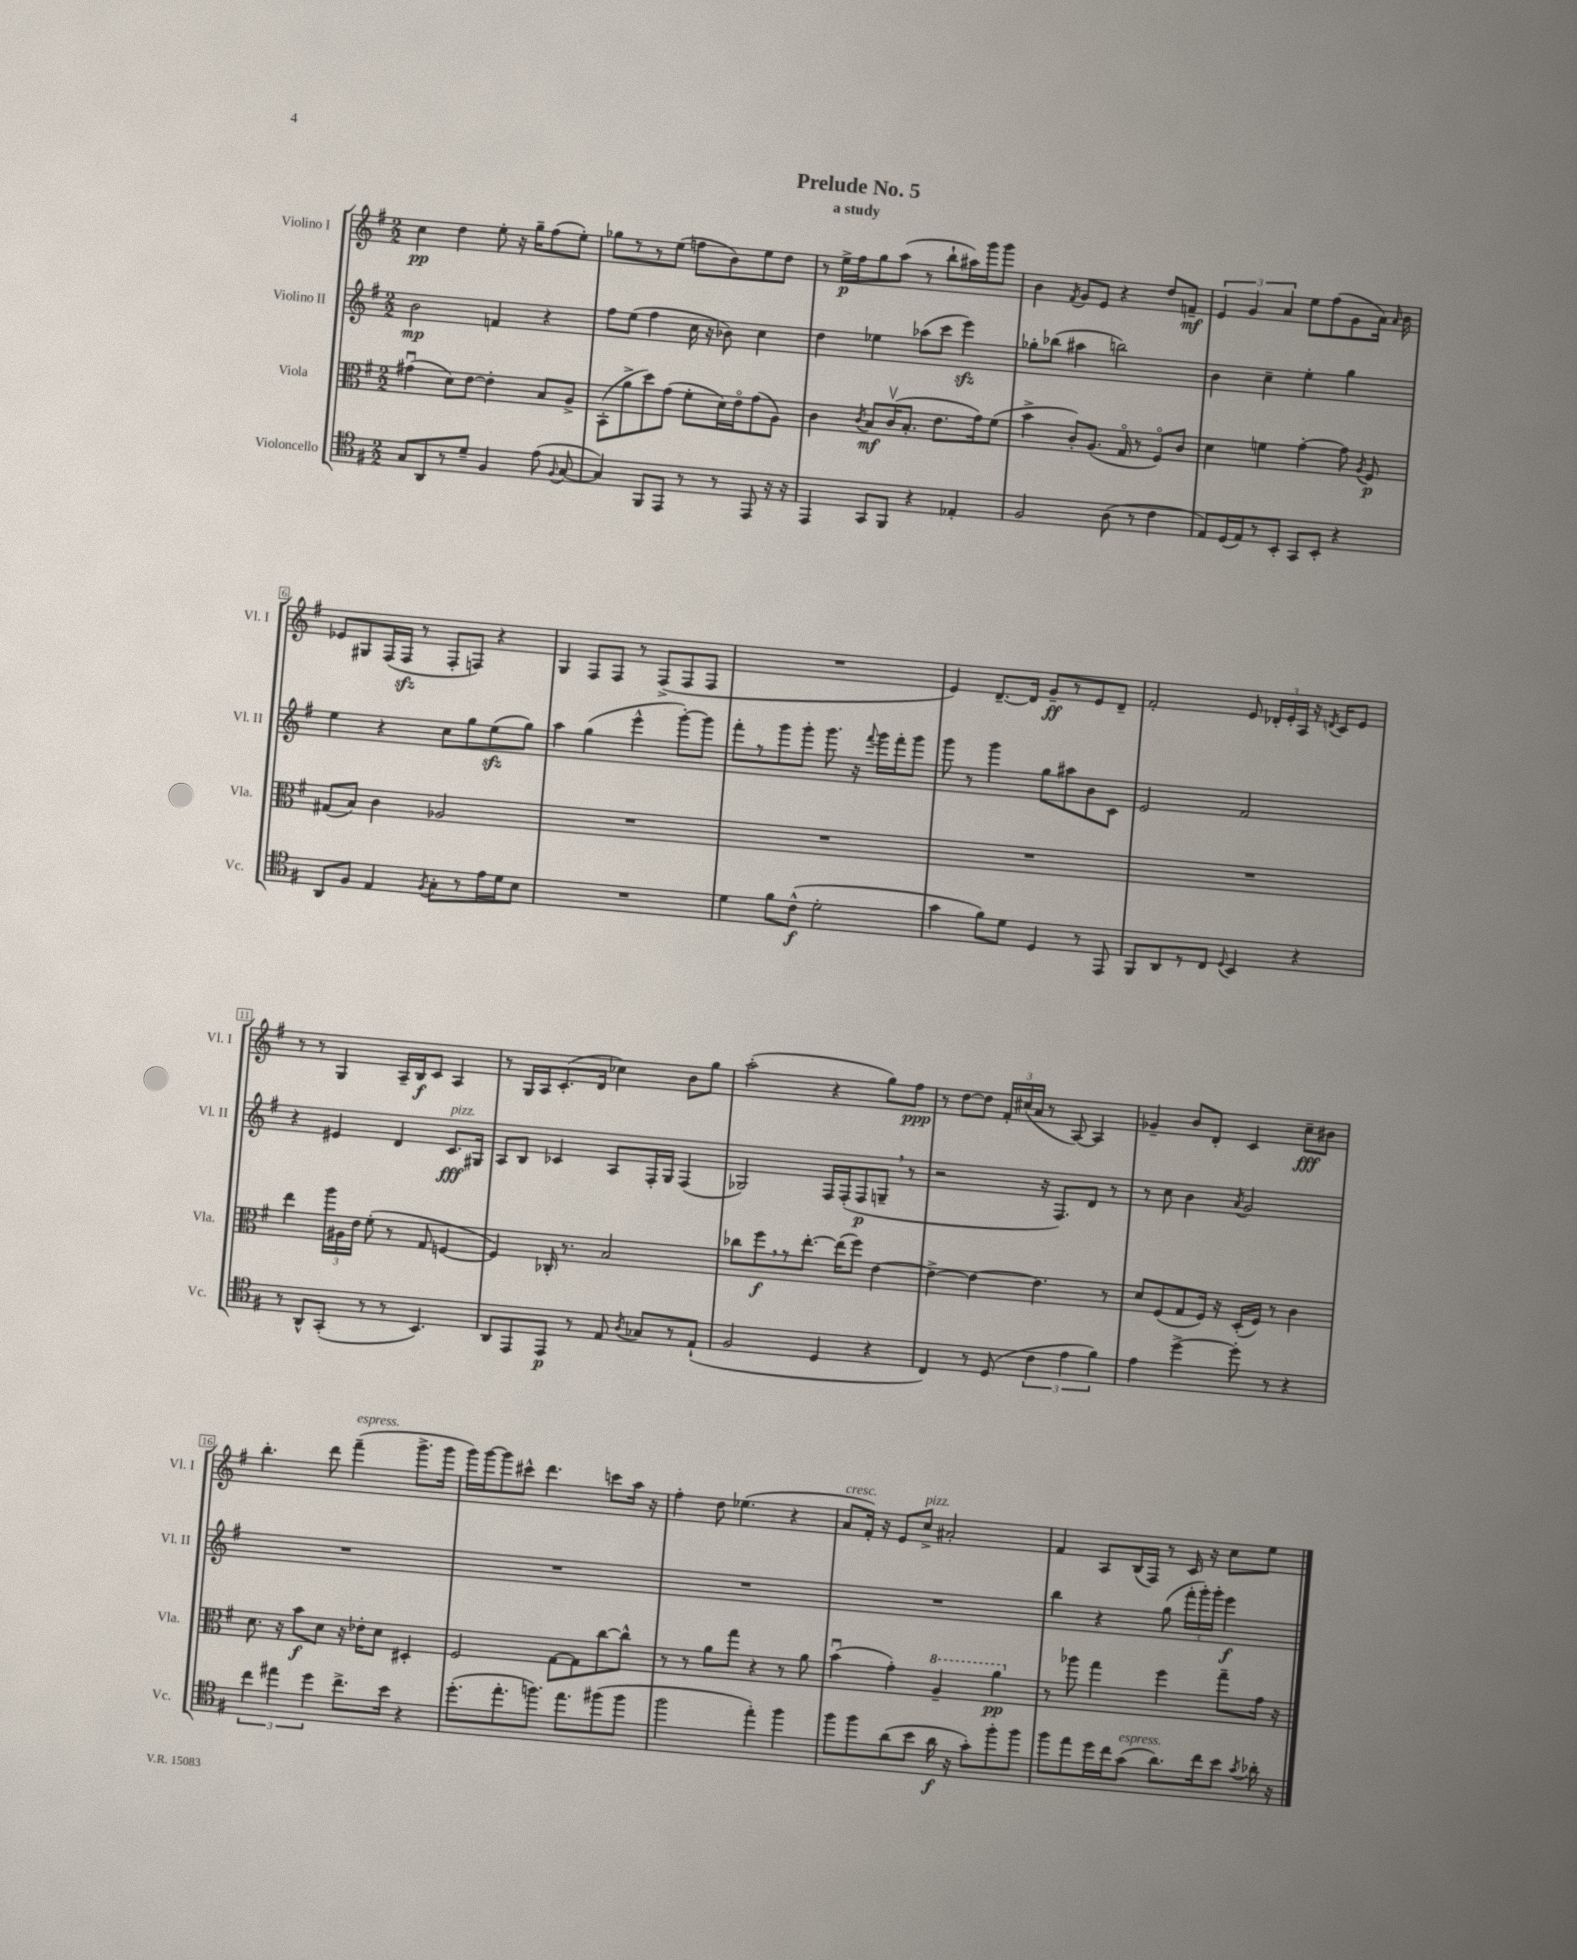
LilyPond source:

\header { title = "Prelude No. 5" subtitle = "a study" }
<<
\new StaffGroup <<
\new Staff = "s0" \with { instrumentName = "Violino I" shortInstrumentName = "Vl. I" } {
    \clef treble \key g \major \numericTimeSignature \time 2/2
    \autoBeamOff c''4\pp d''4 e''8-. r16 g''16[-- fis''8( e''8]-.) |
    ges''8[ r8 r8 e''8]( f''8[ b'8) e''8 d''8] |
    r8 e''16[->\p fis''16 g''8 a''8]( r8 b''8[-! ais''16) g'''16 g'''8] |
    b'4 \acciaccatura { fis'8 } g'8[ e'8] r4 d''8[ f'8]--\mf |
    \tuplet 3/2 { e'4 g'4 a'4 } e''8[ fis''8( g'8 a'16]) \grace { a'16 } b'16 |
    ees'8[ gis8 fis16( fis16]\sfz r8 fis8[-. f8]) r4 |
    g4 fis8[ fis8] r8 fis8[->( fis8 fis8] |
    R1 |
    e'4) d'8.[~-- d'16] g'8[--\ff r8 e'8 d'8]-- |
    fis'2-. e'8 \tuplet 3/2 { des'16[-. e'16-. a16] } r16 \acciaccatura { d'8 } c'16[ e'8] |
    r8 r8 g4 a16[-- b16\f c'8] a4 |
    r8 g16[ a16 c'8.-.( d'16] ces''4) b'8[ g''8] |
    a''2-.( r4 g''8[) fis''8]\ppp |
    r8 d''8[~ d''8] \tuplet 3/2 { fis'16[-. cis''16( a'16] } r8 a8~) a4 |
    ges'4-- b'8[ d'8]-. c'4 c''8[--\fff bis'8] |
    b''4.-. d'''8 fis'''4--^\markup { \italic "espress." }( g'''8.[-> g'''16] |
    g'''16[) g'''16~ g'''8 cis'''8]-^ d'''4. c'''8[ a''16] r16 |
    fis''4-. d''8 ees''4.( r4 |
    a'8[^\markup { \italic "cresc." } fis'16]-.) r16 e'8[ c''8]->^\markup { \italic "pizz." } ais'2-. |
    fis'4 a8[ b16( fis16]) r8 c'16 r16 c''8[ e''8] \bar "|." |
}
\new Staff = "s1" \with { instrumentName = "Violino II" shortInstrumentName = "Vl. II" } {
    \clef treble \key g \major \numericTimeSignature \time 2/2
    \autoBeamOff b'2\mp f'4 r4 |
    fis''8[ e''8]( fis''4 c''16 r16 bes'8) c''4 |
    d''4 ees''4 aes''8[( c'''8] e'''4\sfz) |
    ges''8[-. bes''8]( ais''4 b''2) |
    b'4 c''4-- e''4-. g''4 |
    e''4 r4 c''8[ g''8 e''8\sfz( g''8]) |
    a''4 g''4( e'''4-^ g'''8[~-.) g'''8] |
    fis'''8[-. r8 g'''8 g'''8]-. g'''8. r16 \appoggiatura { fis'''8 } g'''16[ fis'''16-. g'''8] |
    g'''8 r8 g'''4 g''8[ ais''8 b'8 c'8] |
    e'2 fis'2 |
    r4 eis'4 d'4 c'8.[\fff^\markup { \italic "pizz." } gis16] |
    a8[ b8] ces'4 a8[ fis16-. g16] fis4( |
    ges2) fis16[ fis16-.( fis8\p g8]-- \breathe r8 |
    r2 r16 fis8.[) d'8] r8 |
    r8 c''8 b'4 \acciaccatura { a'8 } g'2 |
    R1 |
    R1 |
    R1 |
    R1 |
    b''4 r4 g''8( \tuplet 3/2 { fis'''16[-. g'''16-.) g'''16]-. } e'''4\f \bar "|." |
}
\new Staff = "s2" \with { instrumentName = "Viola" shortInstrumentName = "Vla." } {
    \clef alto \key g \major \numericTimeSignature \time 2/2
    \autoBeamOff gis'4\downbow( d'8[) e'8]~ e'4-. b8[ a8]-> |
    b,8[-.( a'8-> d''8) g'8]( fis'8[-. d'16) e'16\flageolet g'8( a8]) |
    c'4 \acciaccatura { c'8 } b8[\mf c'16\upbow( b8.]-. e'8.[ g'16) fis'8]( |
    b'4-> c'8[-.) a8.]( g16\flageolet r8 fis8[\flageolet) c'8] |
    d'4 f'4 g'4~-. g'8 \acciaccatura { a8 } fis8\p |
    gis8[( b8]) c'4 aes2 |
    R1 |
    R1 |
    R1 |
    R1 |
    e''4 \tuplet 3/2 { a''16[ ais16 e'16] } fis'8-.( r8 g8 f4~ |
    f4) ces16-. r8. b2 |
    ces''8[ fis''8\f \breathe r8 e''8.]~-. e''16[( fis''8]) e'4~ |
    e'4~-> e'4~ e'4. r8 |
    d'8[ fis8( g8 fis16]) r16 d16[-.( fis16]) r8 c'4 |
    d'8. r16 b'8[\f d'8] r16 ees'16[-. d'8] dis4-. |
    fis2 g8[~ g8 c''8~ c''8]-^ |
    r8 r8 a'8[ g''8] r4 r8 a'8 |
    b'4\downbow( g'4-.) \ottava #1 a'4-- a''4\pp \ottava #0 |
    r8 aes''8 g''4 fis''4 g''8[-- g'16] r16 \bar "|." |
}
\new Staff = "s3" \with { instrumentName = "Violoncello" shortInstrumentName = "Vc." } {
    \clef tenor \key g \major \numericTimeSignature \time 2/2
    \autoBeamOff g8[ a,8 r8 d'8]-- fis4 e'8( \appoggiatura { fis8 } g8~ |
    g4) fis,8[ e,8] r8 r8 e,8 r16 r16 |
    e,4 g,8[ fis,8] r4 ees4-. |
    fis2 a8( r8 c'4 |
    e8[) d16( e16) r8 b,8]-. g,8[ b,8]-. r4 |
    a,8[ fis8] e4 \acciaccatura { fis8 } g8[-. r8 e'16 d'16 b8] |
    R1 |
    d'4 fis'8[ c'8]-^\f( d'2-. |
    g'4 fis'8[) d'8] d4 r8 e,8 |
    fis,8[ a,8 r8 c8] \appoggiatura { d8 } b,4 r4 |
    r8 a,8[-^ g,8]-.( r8 r8 b,4.) |
    a,8[ e,8 e,8]\p r8 e8 \acciaccatura { a8 } ges8[ r8 e8]-!( |
    fis2 d4 r4 |
    c4) r8 d8( \tuplet 3/2 { c'4 e'4 fis'4) } |
    e'4 d''4~-> d''8-. r8 r4 |
    \tuplet 3/2 { c''4 eis''4 d''4 } c''8.[-> b'16] r4 |
    d''8.[-.( e''8.-. f''8.]) e''8.[ fis''8( fis''8] |
    fis''2 e''4-.) fis''4 |
    fis''8[ fis''8 a'8( b'8] a'16\f r16 g'8[-.) fis''8-. fis''8] |
    fis''8[ e''8 d''16 c''16 g'8]^\markup { \italic "espress." }( a'8.[) c''16 b'8] \acciaccatura { g'8 } aes'16-. r16 \bar "|." |
}
>>
>>
\layout { \context { \Score \override BarNumber.stencil = #(make-stencil-boxer 0.1 0.3 ly:text-interface::print) } }
